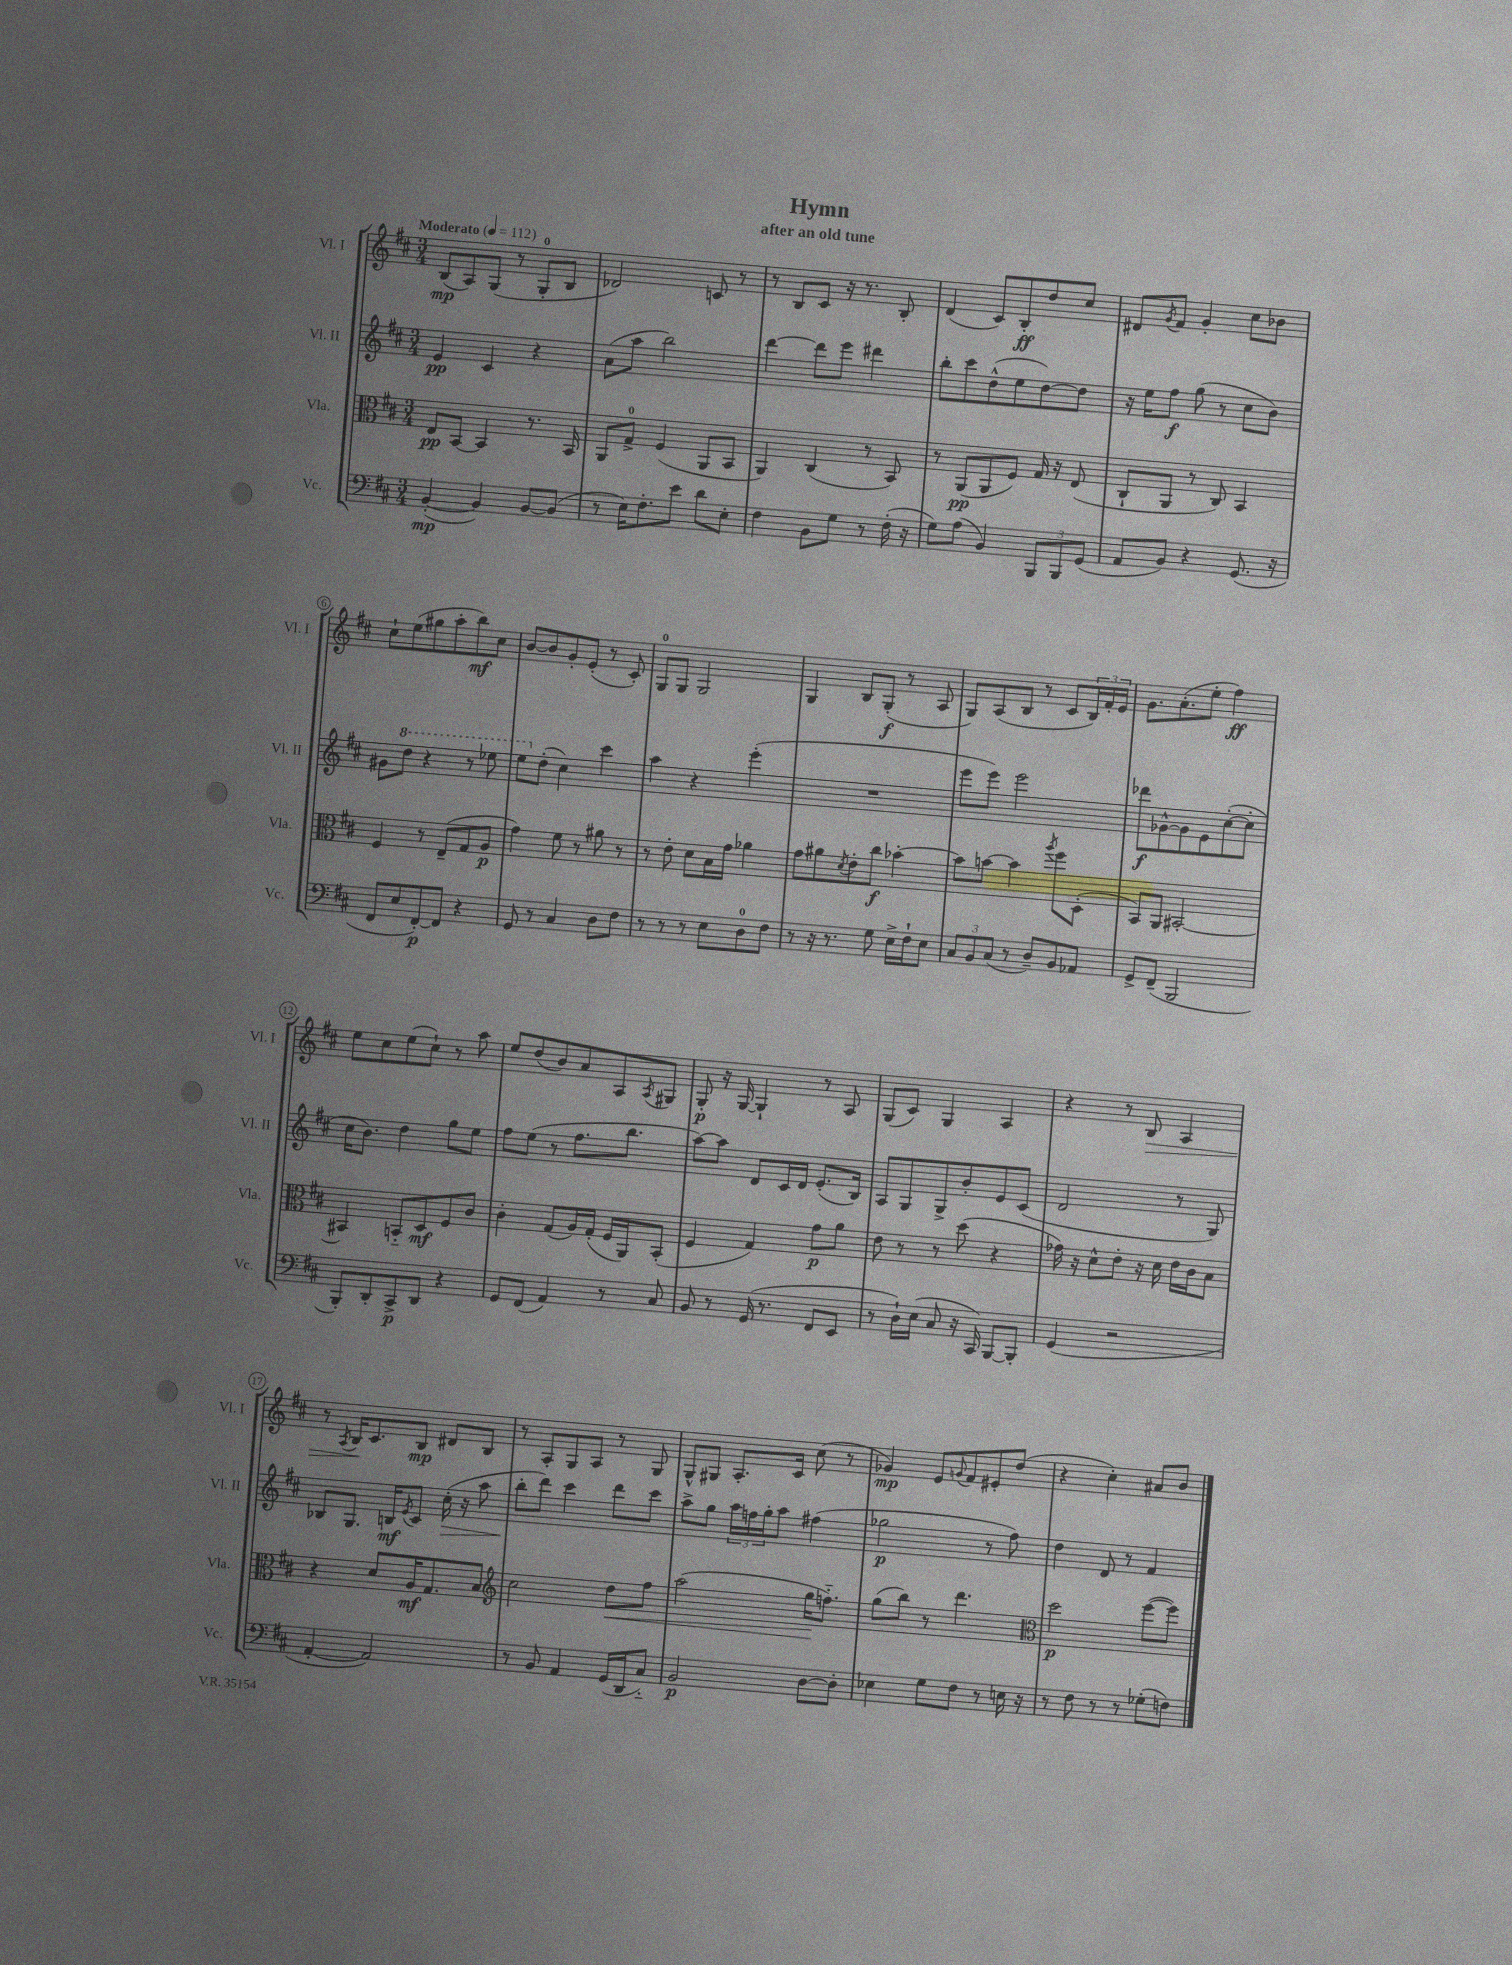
\header { title = "Hymn" subtitle = "after an old tune" }
<<
\new StaffGroup <<
\new Staff = "s0" \with { instrumentName = "Vl. I" shortInstrumentName = "Vl. I" } {
    \clef treble \key d \major \numericTimeSignature \time 3/4 \tempo "Moderato" 4 = 112
    b8\mp( a8) g8( r8 g8-0-. b8 |
    des'2) c'8 r8 |
    r8 b8 cis'8 r16 r8. b8-. |
    d'4( cis'8) b8-.\ff d''8 cis''8 |
    dis'8 \acciaccatura { g'8 } fis'8 g'4-. cis''8 bes'8 |
    cis''8-! e''8( gis''8 a''8-. b''8\mf) cis''8 |
    b'8~ b'8 g'8-. e'8-.( r8 cis'8-.) |
    g8-0 g8 g2 |
    g4 b8 g8-.\f( r8 a8 |
    g8) a8( b8 r8 cis'8 \tuplet 3/2 { b16) fis'16-. e'16 } |
    g'8. a'8.-.( e''8-. fis''4\ff) |
    e''8 cis''8 e''8( cis''8-!) r8 a''8 |
    e''8 d''8( b'8) a'8 a8 \acciaccatura { a8 } gis8 |
    g8-.\p r16 g16~ g4-! r8 a8 |
    g8( cis'8) g4 a4 |
    r4 r8 b8\> a4 |
    r8 \acciaccatura { a8 } b16\! cis'8. b8\mp dis'8 b8 |
    r8 a8-. g8 a8 r8 g8 |
    g8-^ gis8 a8.-. cis'16 cis''8( r8 |
    ges'4\mp) e'8 \appoggiatura { g'8 } fis'8 eis'8-. d''8( |
    r4 cis''4-.) ais'8 b'8 \bar "|." |
}
\new Staff = "s1" \with { instrumentName = "Vl. II" shortInstrumentName = "Vl. II" } {
    \clef treble \key d \major \numericTimeSignature \time 3/4
    e'4\pp cis'4 r4 |
    a'8( a''8 b''2) |
    d'''4~ d'''8 e'''8 dis'''4 |
    b''8-. cis'''8 d''8-^( e''8 d''8~) d''8 |
    r16 e''16 fis''8\f g''8( r8 cis''8 b'8) |
    gis'8 \ottava #1 d'''8 r4 r8 ees'''8 |
    e'''8 \ottava #0 d''8-.( cis''4) cis'''4 |
    a''4 r4 e'''4-.( |
    R2. |
    e'''8 e'''8) e'''2 |
    des'''8\f ges'8~-^ ges'8 e'8 cis''8~-.( cis''8-. |
    cis''16 b'8.) d''4 g''8 e''8 |
    fis''8 e''8( r8 fis''8. b''8. |
    a''8~) a''8 d'8 cis'16 d'16 e'8.-.( b16) |
    a8 g8 g8-> b'8-. e'8 cis'8( |
    d'2 r8 g8) |
    bes8 g8. b16\mf \acciaccatura { e'8 } cis'8 cis''16-.\>( r16 a''8 |
    b''8-.\! d'''8) cis'''4 d'''8 cis'''8 |
    a''8-> g''8 \tuplet 3/2 { a''16 f''16 g''16-. } a''8 fis''4( |
    ges''2\p r8 fis''8) |
    d''4 d'8 r8 fis'4 \bar "|." |
}
\new Staff = "s2" \with { instrumentName = "Vla." shortInstrumentName = "Vla." } {
    \clef alto \key d \major \numericTimeSignature \time 3/4
    e8\pp b,8~ b,4 r8. b,16 |
    a,8 g8-0-> fis4( a,8 b,8 |
    a,4) cis4( r8 b,8) |
    r8 a,8\pp( a,8 fis8) g16 r16 e8( |
    cis8-! a,8 r8 cis8) b,4 |
    fis4 r8 e8--( g8 a8\p |
    g'4) fis'8 r8 ais'8 r8 |
    r8 e'8-. d'8 b16 g'16 aes'4 |
    g'8 ais'8 \acciaccatura { d'8 } e'8-. cis''8\f bes'4~-. |
    bes'8 b'8~ b'4 \acciaccatura { a''8 } fis''8 d8-.( |
    b,8) a,8 bis,2~-. |
    bis,4 b,8-_ d8\mf fis8 cis'8 |
    cis'4-. g8( a16) g16-.( fis16 a,16) b,8-.( |
    fis4 g4) g'8\p a'8 |
    e'8 r8 r8 d''8( r4 |
    ges'16) r16 d'8-^ e'8-. r16 d'16 e'16 cis'16 b8 |
    r4 d'8 a16\mf g8. b8 |
    \clef treble cis''2 d''8\< fis''8 |
    a''2( g''16\! f''8.-_) |
    g''8( b''8) r8 d'''4. |
    \clef alto d''2\p fis''8~( fis''8) \bar "|." |
}
\new Staff = "s3" \with { instrumentName = "Vc." shortInstrumentName = "Vc." } {
    \clef bass \key d \major \numericTimeSignature \time 3/4
    b,4~-.\mp( b,4) b,8~ b,8( |
    r8 e16) fis8.-. e'8 d'8 e8-. |
    fis4 b,8 g8 r8 fis16-.( r16 |
    g8) a8( b,4) \tuplet 3/2 { b,,8 b,,8 g,8( } |
    a,8 b,8) r4 g,8.( r16 |
    fis,8 e8 fis,8~-.\p) fis,8 r4 |
    g,8 r8 cis4 d8 fis8 |
    r8 r8 r8 e8 d8-0 fis8 |
    r8 r16 r8. g8 e16-> fis16-! e8 |
    \tuplet 3/2 { cis8 b,8 cis8( } r8 d8--) b,8 aes,8 |
    g,8-> fis,8--( b,,2 |
    b,,8-.) d,8-. cis,8->\p d,8 r4 |
    g,8 fis,8( a,4) r8 cis8 |
    b,8 r8 g,16( r8. fis,8 e,8 |
    r8 d16-!) e16( cis8 r16 cis,16) b,,8~ b,,8-. |
    g,4( r2 |
    a,4~-. a,2) |
    r8 b,8 a,4 g,16( d,16 cis8-_) |
    b,2\p d8~ d8-. |
    ees4 g8 fis8 r8 e16 r16 |
    r8 fis8 r8 r8 ges8-.( f8) \bar "|." |
}
>>
>>
\layout { \context { \Score \override BarNumber.stencil = #(make-stencil-circler 0.1 0.3 ly:text-interface::print) } }
